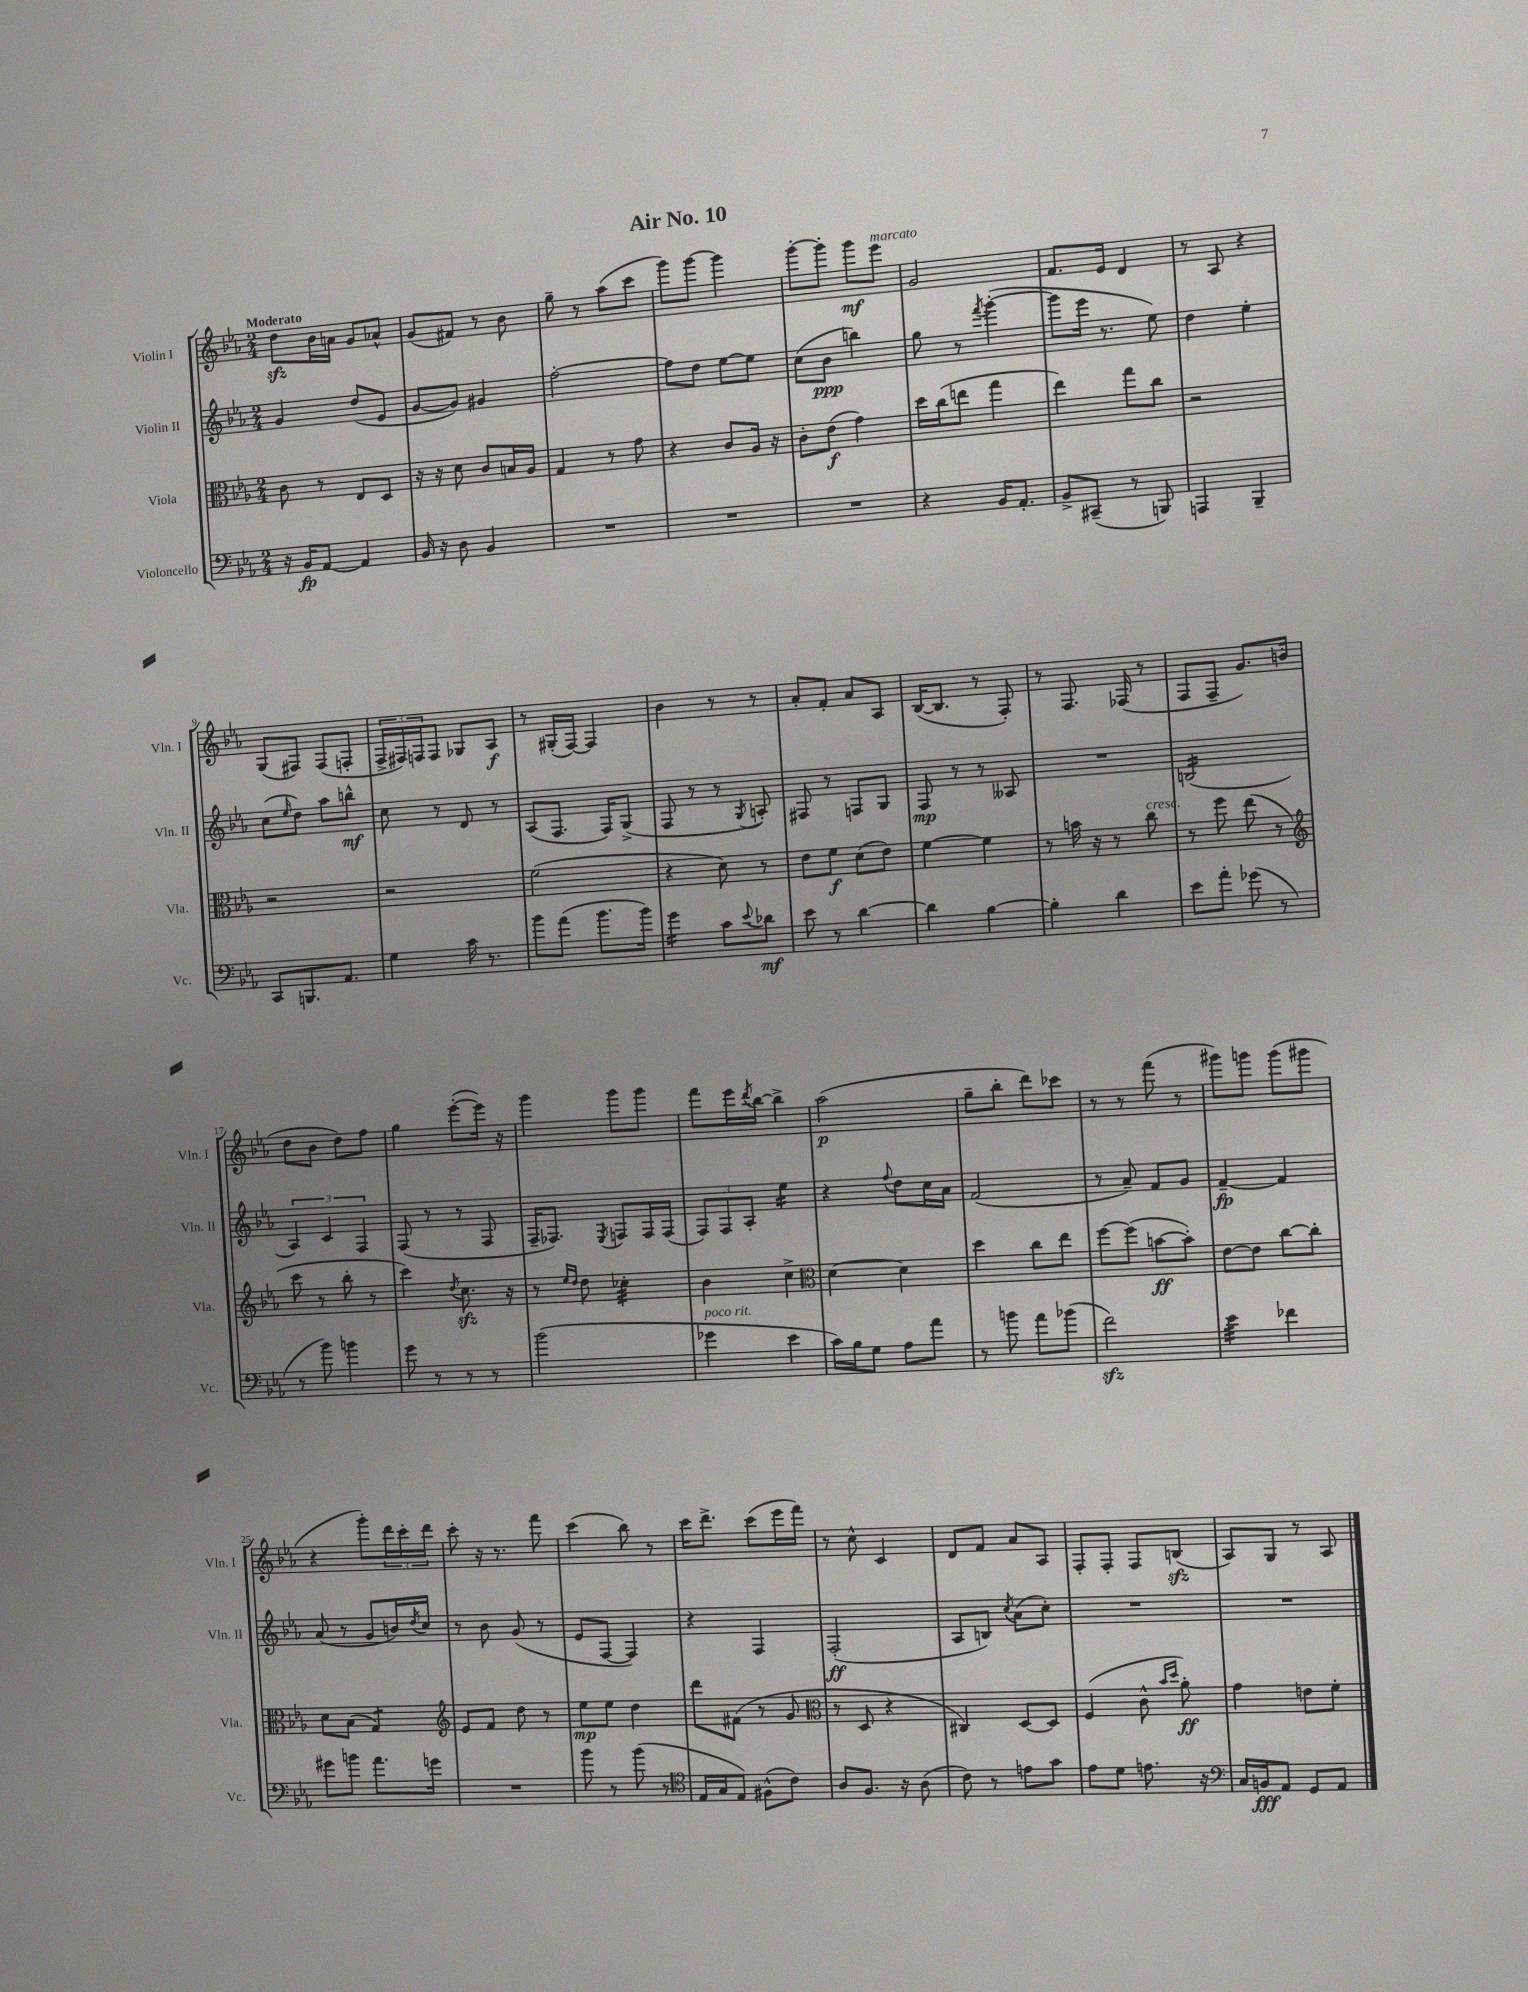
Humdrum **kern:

**kern	**kern	**kern	**kern
*staff4	*staff3	*staff2	*staff1
*clefF4	*clefC3	*clefG2	*clefG2
*k[b-e-a-]	*k[b-e-a-]	*k[b-e-a-]	*k[b-e-a-]
*M2/4	*M2/4	*M2/4	*M2/4
16r	8c	4g	8dd
16BB-	.	.	.
[8AA-	8r	.	16b-
.	.	.	16a
4AA-]	8E-	(8dd	8g
.	8D	8e-	8a-^^
=	=	=	=
16BB-	16r	[8g	(8g
16r	16r	.	.
8D	8d	8g])	8f#)
4BB-	8c	4g#	8r
.	16B	.	8b-
.	16A-	.	.
=	=	=	=
2r	4G	[2ff'	8gg~
.	.	.	8r
.	8r	.	(8aa-
.	8g	.	8ccc
=	=	=	=
2r	4r	8ff]	8ggg)
.	.	8dd	[8ggg
.	8c	[8ee-	4ggg]
.	16A-	8ee-]	.
.	16r	.	.
=	=	=	=
2r	8c'	(8cc	[8ggg'
.	(8e-	8b-	8ggg']
.	4g)	4bb)	8ggg
.	.	.	8eee-
=	=	=	=
4r	16dd	8gg	2g
.	(16cc	.	.
.	8ee	8r	.
.	.	8qfff	.
16BB-	4gg	([4ggg'	.
8.AA-'	.	.	.
=	=	=	=
8BB-^	4ee-)	8ggg]	8.f
(8CC#~	.	16eee-	.
.	.	8.r	16e-
8r	8gg	.	4d
8BBB)	8cc	8ee-)	.
=	=	=	=
4AAA	2r	4dd	8r
.	.	.	8A-
4BBB-~	.	4ee-'	4r
=	=	=	=
8CC	2r	(8cc	(8G
.	.	16qqee-	.
8.BBB	.	8dd)	8F#)
.	.	8aa-	(8F#
8.AA-	.	.	.
.	.	8bb^^	8F'
=	=	=	=
4G	2r	8cc	24F^
.	.	.	24F#)
.	.	.	24F
.	.	8r	8F
16c	.	8d	8G-
8.r	.	.	.
.	.	8r	8A-
=	=	=	=
8b-	(2f	(8A-	8r
(8a-	.	8.F	(16G#'
.	.	.	[16F)
8.b-	.	.	4F]
.	.	16F)	.
.	.	(8G^	.
16b-)	.	.	.
=	=	=	=
4g	4r	8F	4b-
.	.	8r	.
8c	8d)	8r	8r
8qqe-	.	8qG	.
8d-	8r	8A')	8r
=	=	=	=
8e-	8e-	8F#	8a-'
8r	8f	8r	8f'
[4d	(8d	8F	8a-
.	8e-)	8G	8A-
=	=	=	=
4d]	[4f	8F	([16B-
.	.	.	8.B-]
.	.	8r	.
[4B-	4f]	8r	8r
.	.	8A--	8F')
=	=	=	=
4B-']	8r	2r	8r
.	16b	.	8.F
.	16r	.	.
4d	8r	.	.
.	.	.	(16F-
.	8cc	.	8r
=	=	=	=
8e-	8r	(2B	8F
8a-'	8ff	.	8F~
(8g-	(8ee-	.	8.g)
8r	8r	.	.
.	.	.	(16b
=	=	=	=
*	*clefG2	*	*
8r	8ccc	6A-)	8dd
8b-)	8r	.	8b-
.	.	6c	.
4b	8bb-'	.	8dd)
.	.	6F	.
.	8r	.	8ff
=	=	=	=
8g	4ccc)	(8F	4gg
8r	.	8r	.
.	8qdd	.	.
8r	8.cc	8r	([8eee-'
8r	.	8F	16eee-])
.	16r	.	16r
=	=	=	=
(2b-	8r	16F~	4ggg
.	.	8.F-)	.
.	16qqee-	.	.
.	16qqdd	.	.
.	8dd	.	.
.	.	8qE-	.
.	4cc-'	8F	8ggg
.	.	16F	8ggg
.	.	(16F	.
=	=	=	=
4g-	4b-	12F)	8fff
.	.	12F	.
.	.	.	16eee-
.	.	12A-'	.
.	.	.	8qddd
.	.	.	[16bb-
4e-	4cc^	4ee-	4bb-^]
=	=	=	=
*	*clefC3	*	*
16c)	[4d	4r	(2aa-
16B-	.	.	.
8G	.	.	.
.	.	8qqff	.
8A-	4d]	8dd	.
8a-	.	16cc	.
.	.	16a-	.
=	=	=	=
8r	4dd	(2f	8gg~
8b	.	.	8bb-'
8a-	8cc	.	8ddd)
(8b-	8ee-	.	8ccc-
=	=	=	=
2f)	[8ff	8r	8r
.	(8ff]	8a-~)	8r
.	[8b	8f	(8fff
.	8b'])	8g	8r
=	=	=	=
4e-	[8e-	[4f~	8ggg#)
.	8e-]	.	8ggg
4f-	[8cc	4f]	(8ggg
.	8cc']	.	8ggg#
=	=	=	=
8g#	8d	(8a-	4r
8b	(8B-	8r	.
8.a-	4G)	8g	8ggg')
.	.	16b)	24ddd
.	.	.	24ccc'
.	.	8qdd	.
16g	.	16cc	.
.	.	.	24ddd
=	=	=	=
*	*clefG2	*	*
2r	8e-	8r	8ccc'
.	8f	8b-	16r
.	.	.	8.r
.	8dd	(8g	.
.	8r	8r	8fff
=	=	=	=
8b-	8ee-	8e-	(4ccc
8r	8ee-	[8F	.
(8b-	4dd	4F])	8bb-)
8r	.	.	8r
=	=	=	=
*clefC4	*	*	*
16E-	8ddd	4r	16ccc
16G	.	.	8.ddd^
8E-)	(8f#	.	.
(8F#^^	8r	4F	(8ccc
8c)	8g	.	16eee-
.	.	.	16fff)
=	=	=	=
*	*clefC3	*	*
8A-	8r	(2F'	8r
8.F	8D	.	8cc^^
.	4r	.	4c
16r	.	.	.
(8A-	.	.	.
=	=	=	=
8c)	4C#)	8A-	8d
8r	.	8B)	8f
.	.	8qcc	.
8e	[8D	(8a-	8a-
8g	8D]	8cc')	8A-
=	=	=	=
8e-	(4F	2r	8F'
8d	.	.	8F'
8.e	8c^^	.	8F
.	16qqb-	.	.
.	16qqdd	.	.
.	8a-')	.	(8B
16r	.	.	.
=	=	=	=
*clefF4	*	*	*
16C	4g	2r	8A-)
16BB	.	.	.
8AA-	.	.	8G
8GG	8e	.	8r
8AA-	8f'	.	8A-
==	==	==	==
*-	*-	*-	*-
